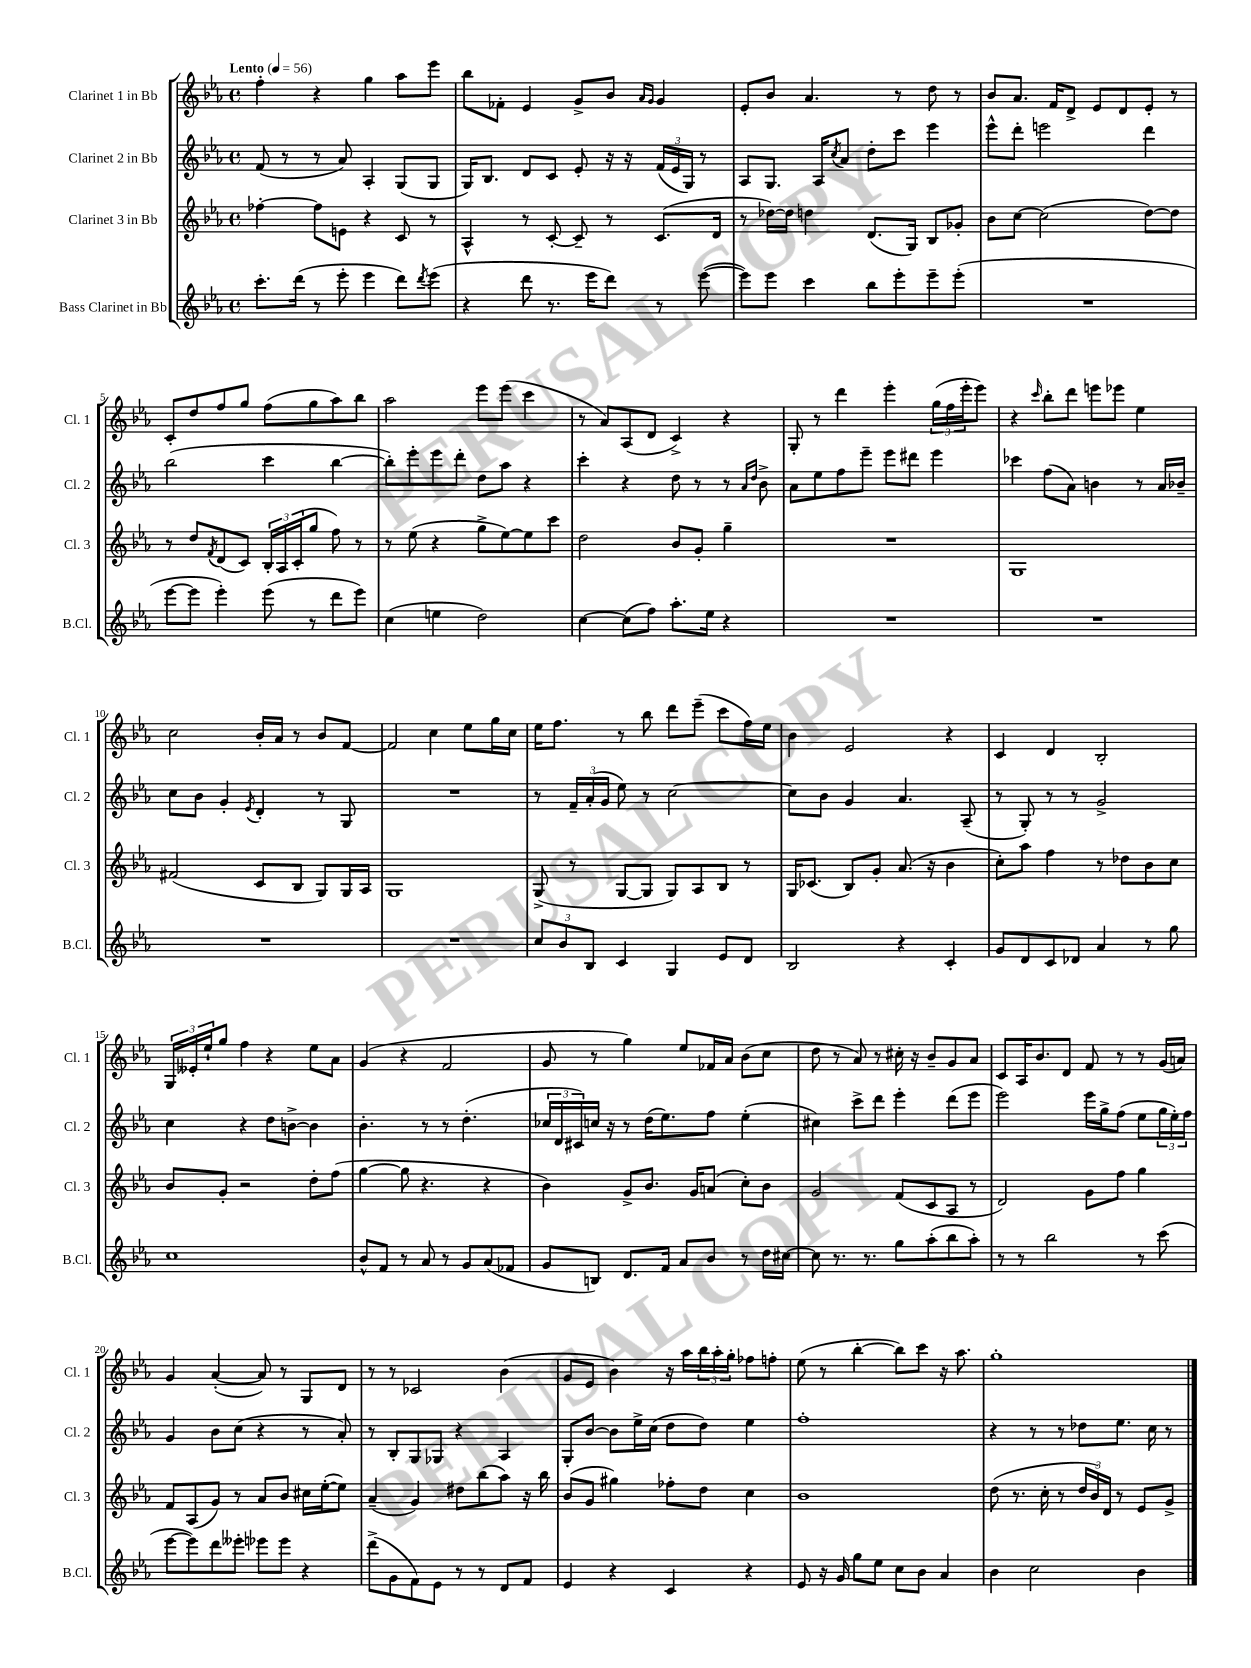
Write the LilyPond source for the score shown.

<<
\new StaffGroup <<
\new Staff = "s0" \with { instrumentName = "Clarinet 1 in Bb" shortInstrumentName = "Cl. 1" } {
    \clef treble \key ees \major \defaultTimeSignature \time 4/4 \tempo "Lento" 4 = 56
    f''4-. r4 g''4 aes''8 ees'''8 |
    bes''8 fes'8-. ees'4 g'8-> bes'8 \grace { aes'16 g'16 } g'4 |
    ees'8-. bes'8 aes'4. r8 d''8 r8 |
    bes'8 aes'8. f'16 d'8-> ees'8 d'8 ees'8-. r8 |
    c'8-. d''8 f''8 g''8 f''8( g''8 aes''8) bes''8 |
    aes''2 ees'''8 ees'''8( c'''4 |
    r8 aes'8) aes8( d'8 c'4->) r4 |
    g8-. r8 d'''4 ees'''4-. \tuplet 3/2 { g''16( f''16 ees'''16-. } ees'''8) |
    r4 \grace { c'''16 } bes''8-. d'''8 e'''8 ees'''8 ees''4 |
    c''2 bes'16-. aes'16 r8 bes'8 f'8~ |
    f'2 c''4 ees''8 g''16 c''16 |
    ees''16 f''8. r8 bes''8 d'''8 ees'''8--( c'''8 f''16) ees''16 |
    bes'4 ees'2 r4 |
    c'4 d'4 bes2-. |
    \tuplet 3/2 { g16 eeses'16-. ees''16-! } g''8 f''4 r4 ees''8 aes'8 |
    g'4( r4 f'2 |
    g'8 r8 g''4) ees''8 fes'16 aes'16 bes'8( c''8 |
    d''8 r8 aes'8) r8 cis''16-. r16 bes'8-- g'8 aes'8 |
    c'8 aes16 bes'8. d'8 f'8 r8 r8 g'16( a'16) |
    g'4 aes'4~-.( aes'8) r8 g8 d'8 |
    r8 r8 ces'2 bes'4( |
    g'8 ees'8 bes'4) r16 aes''16 \tuplet 3/2 { bes''16 aes''16-. g''16-. } fes''8 f''8-. |
    ees''8( r8 bes''4~-. bes''8) c'''8 r16 aes''8. |
    g''1-. \bar "|." |
}
\new Staff = "s1" \with { instrumentName = "Clarinet 2 in Bb" shortInstrumentName = "Cl. 2" } {
    \clef treble \key ees \major \defaultTimeSignature \time 4/4
    f'8( r8 r8 aes'8) aes4-. g8( g8 |
    g16) bes8. d'8 c'8 ees'8-. r16 r16 \tuplet 3/2 { f'16( ees'16 g16) } r8 |
    aes8 g8. aes16 \acciaccatura { c''8 } aes'8 d''8-. c'''8 ees'''4 |
    ees'''8-^ d'''8-. e'''2 d'''4 |
    bes''2( c'''4 bes''4~ |
    bes''8-.) ees'''8-. ees'''8 d'''8-. d''8 aes''8 r4 |
    c'''4-. r4 d''8 r8 r8 \grace { aes'16 d''16 } bes'8-> |
    aes'8 ees''8 f''8 ees'''8-- ees'''8 dis'''8 ees'''4 |
    ces'''4 f''8( aes'8) b'4 r8 aes'16 bes'16-- |
    c''8 bes'8 g'4-. \acciaccatura { ees'8 } d'4-. r8 g8 |
    R1 |
    r8 \tuplet 3/2 { f'16-- aes'16-.( g'16 } ees''8) r8 c''2~ |
    c''8 bes'8 g'4 aes'4. aes8--( |
    r8 g8-.) r8 r8 g'2-> |
    c''4 r4 d''8 b'8~-> b'4 |
    bes'4.-. r8 r8 d''4.-.( |
    \tuplet 3/2 { ces''16 d'16 cis'16) } c''16 r16 r8 d''16( ees''8.) f''8 ees''4-.( |
    cis''4) c'''8-> d'''8 ees'''4-. d'''8( ees'''8 |
    ees'''2) ees'''16 g''16-> f''8( ees''8 \tuplet 3/2 { g''16 ees''16-.) f''16 } |
    g'4 bes'8 c''8( r4 r8 aes'8-.) |
    r8 bes8-. g8 ges8 r4 aes4 |
    g8-. bes'8~ bes'8 ees''16-> c''16( d''8 d''8) ees''4 |
    f''1-. |
    r4 r8 r8 des''8 ees''8. c''16 r8 \bar "|." |
}
\new Staff = "s2" \with { instrumentName = "Clarinet 3 in Bb" shortInstrumentName = "Cl. 3" } {
    \clef treble \key ees \major \defaultTimeSignature \time 4/4
    fes''4~-. fes''8 e'8 r4 c'8 r8 |
    aes4-^ r8 c'8~-. c'8-- r8 c'8.( d'16 |
    r8 des''16~) des''16 d''4 d'8.( g16) bes8 ges'8-. |
    bes'8 c''8~ c''2( d''8~) d''8 |
    r8 d''8 \acciaccatura { f'8 } d'8( c'8) \tuplet 3/2 { bes16-. aes16 c'16-.( } g''8 f''8) r8 |
    r8 ees''8( r4 g''8-> ees''8~) ees''8 c'''8 |
    d''2 bes'8 g'8-. g''4-- |
    R1 |
    g1 |
    fis'2( c'8 bes8 g8) g16 aes16 |
    g1 |
    g8->( r8 g8~ g8 g8) aes8 bes8 r8 |
    g16 ces'8.( bes8) g'8-. aes'8.( r16 bes'4 |
    c''8-.) aes''8 f''4 r8 des''8 bes'8 c''8 |
    bes'8 g'8-. r2 d''8-. f''8( |
    g''4~ g''8 r4. r4 |
    bes'4) g'8-> bes'8. g'16 a'8( c''8-.) bes'8 |
    g'2 f'8( c'8 aes8 r8 |
    d'2) g'8 f''8 g''4 |
    f'8 aes8( g'8) r8 aes'8 bes'8 cis''16 ees''16~-.( ees''8) |
    aes'4--( g'4) dis''8 bes''8( aes''8) r16 bes''16 |
    bes'8( g'8 gis''4) fes''8-. d''8 c''4 |
    bes'1 |
    d''8( r8. c''16-. r8 \tuplet 3/2 { d''16 bes'16) d'16 } r8 ees'8 g'8-> \bar "|." |
}
\new Staff = "s3" \with { instrumentName = "Bass Clarinet in Bb" shortInstrumentName = "B.Cl." } {
    \clef treble \key ees \major \defaultTimeSignature \time 4/4
    c'''8.-. d'''16( r8 ees'''8-. ees'''4 d'''8) \acciaccatura { d'''8 } ees'''8( |
    r4 d'''8 r8. ees'''16 d'''8) r8 ees'''8~( |
    ees'''8) ees'''8 c'''4 bes''8 ees'''8-. ees'''8-- ees'''8-.( |
    R1 |
    ees'''8~ ees'''8 ees'''4-.) ees'''8( r8 d'''8 ees'''8) |
    c''4( e''4 d''2) |
    c''4~ c''8( f''8) aes''8.-. ees''16 r4 |
    R1 |
    R1 |
    R1 |
    R1 |
    \tuplet 3/2 { c''8 bes'8 bes8 } c'4 g4 ees'8 d'8 |
    bes2 r4 c'4-. |
    g'8 d'8 c'8 des'8 aes'4 r8 g''8 |
    c''1 |
    bes'8-^ f'8 r8 aes'8 r8 g'8 aes'8( fes'8 |
    g'8 b8) d'8. f'16 aes'8 bes'8 r8 d''16 cis''16~ |
    cis''8 r8. r8. g''8 aes''8-.( bes''8 aes''8-.) |
    r8 r8 bes''2 r8 c'''8( |
    ees'''8~ ees'''8) d'''8 eeses'''8-. ees'''8 ees'''8 r4 |
    d'''8->( g'8 f'8) ees'8 r8 r8 d'8 f'8 |
    ees'4 r4 c'4 r4 |
    ees'8 r16 g'16 g''8 ees''8 c''8 bes'8 aes'4 |
    bes'4 c''2 bes'4 \bar "|." |
}
>>
>>
